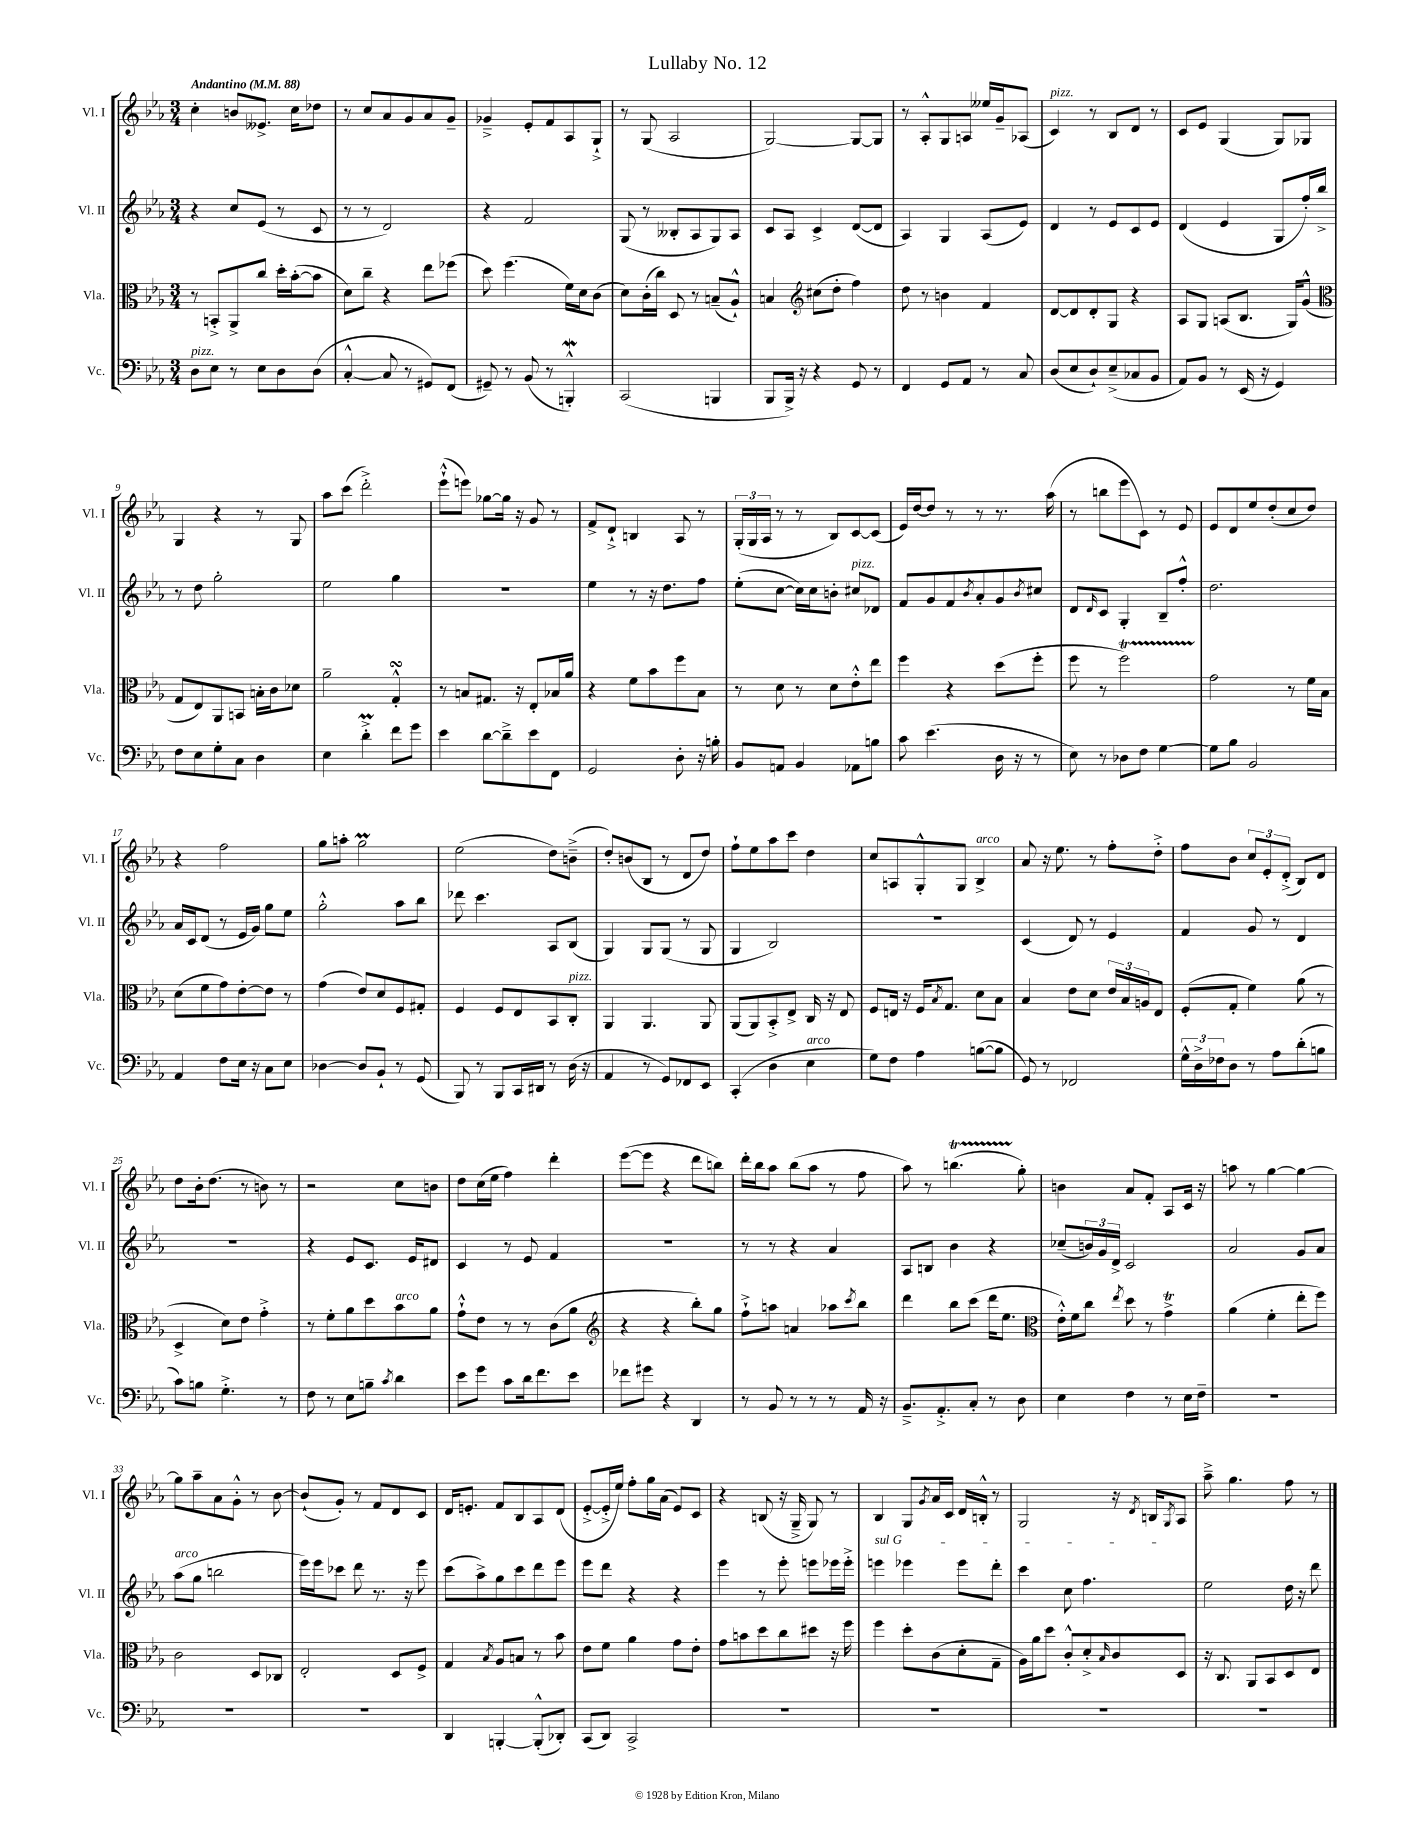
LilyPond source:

\header { title = "Lullaby No. 12" }
<<
\new StaffGroup <<
\new Staff = "s0" \with { instrumentName = "Vl. I" shortInstrumentName = "Vl. I" } {
    \clef treble \key ees \major \numericTimeSignature \time 3/4 \tempo "Andantino" 4 = 88
    c''4-. b'8 eeses'8.-> c''16 des''8 |
    r8 c''8 aes'8 g'8 aes'8 g'8-- |
    ges'4---> ees'8-. f'8 aes8 g8-!-> |
    r8 g8( aes2 |
    g2~) g8~ g8 |
    r8 aes8-.-^ g8 a8 eeses''16 g'16-- aes8( |
    c'4^\markup { \italic "pizz." }) r8 bes8 d'8 r8 |
    c'8 ees'8 g4( g8) ges8 |
    g4 r4 r8 g8 |
    aes''8 c'''8( d'''2-.->) |
    ees'''8-!-^( e'''8) ges''8~ ges''16 r16 g'8 r8 |
    f'8-> d'8-!-> b4 aes8 r8 |
    \tuplet 3/2 { g16-.( g16 aes16 } r8 r8 bes8) c'8~ c'8( |
    ees'16) d''16~ d''8 r8 r8 r8. aes''16( |
    r8 b''8 ees'''8 c'8) r8 ees'8 |
    ees'8 d'8 ees''8 d''8-.( c''8 d''8) |
    r4 f''2 |
    g''8 a''8-. g''2\prall |
    ees''2( d''8) b'8--->( |
    d''8-.) b'8( bes8 r8 d'8 d''8) |
    f''8-! ees''8 aes''8 c'''8 d''4 |
    c''8 a8 g8-.-^ g8 bes4->^\markup { \italic "arco" } |
    aes'8 r16 ees''8. r8 f''8-. d''8-.-> |
    f''8 bes'8 \tuplet 3/2 { c''8 ees'8-. d'8-.->( } bes8) d'8 |
    d''8 bes'16-. d''8.( r8 b'8) r8 |
    r2 c''8 b'8 |
    d''8 c''16( ees''16 f''4) d'''4-. |
    ees'''8~( ees'''8 r4 d'''8 b''8) |
    d'''16-. bes''16 aes''8 bes''8( aes''8 r8 f''8 |
    aes''8) r8 b''4.\startTrillSpan( g''8-.\stopTrillSpan) |
    b'4 aes'8 f'8-. aes8 c'16 r16 |
    a''8 r8 g''4~ g''4~ |
    g''8 aes''8-- aes'8 g'8-.-^ r8 bes'8~ |
    bes'8-!( g'8-.) r8 f'8 d'8 c'8 |
    d'16 e'8.-. f'8 bes8 aes8 d'8( |
    ees'8~-.-> ees'16-.-> ees''16) f''8-. g''16 aes'16( ees'8) c'8 |
    r4 b8( r16 g16---> g8) r8 |
    bes4 g8 \acciaccatura { g'8 } aes'16 c'16 d'16 b16-.-^ r8 |
    g2 r16 \acciaccatura { d'8 } b16 \acciaccatura { g8 } aes8 |
    aes''8---> g''4. f''8 r8 \bar "|." |
}
\new Staff = "s1" \with { instrumentName = "Vl. II" shortInstrumentName = "Vl. II" } {
    \clef treble \key ees \major \numericTimeSignature \time 3/4
    r4 c''8 ees'8( r8 c'8 |
    r8 r8 d'2) |
    r4 f'2 |
    g8( r8 beses8-. aes8 g8) aes8 |
    c'8 aes8 c'4-> d'8~( d'8 |
    aes4) g4 aes8( ees'8) |
    d'4 r8 ees'8 c'8 ees'8 |
    d'4( ees'4 g8 f''16-.) bes''16-> |
    r8 d''8 g''2-. |
    ees''2 g''4 |
    R2. |
    ees''4 r8 r16 d''8. f''8 |
    ees''8-.( c''8~ c''16) c''16 b'8-. cis''8^\markup { \italic "pizz." } des'8 |
    f'8 g'8 f'8 \acciaccatura { bes'8 } aes'8-. g'8 \acciaccatura { bes'8 } cis''8 |
    d'8 \grace { d'16 } c'8 g4-. bes8-- f''8-.-^ |
    d''2. |
    aes'16 c'16 d'8( r8 ees'16 g'16) g''8 ees''8 |
    g''2-.-^ aes''8 bes''8 |
    des'''8 c'''4. aes8 bes8( |
    g4) g8 g8( r8 g8 |
    g4 bes2) |
    R2. |
    c'4( d'8) r8 ees'4 |
    f'4 g'8 r8 d'4 |
    R2. |
    r4 ees'8 c'8. ees'16 dis'8 |
    c'4 r8 ees'8 f'4 |
    R2. |
    r8 r8 r4 aes'4 |
    aes8 b8 bes'4 r4 |
    ces''8--( \tuplet 3/2 { b'16) g'16 d'16-> } c'2 |
    aes'2 g'8 aes'8 |
    aes''8^\markup { \italic "arco" }( g''8 b''2 |
    ees'''16) ees'''16 ces'''8 d'''8 r8. r16 ees'''8 |
    c'''8( aes''8->) g''8 c'''8 d'''8 ees'''8 |
    ees'''8 d'''8 r4 r4 |
    ees'''4 r8 ees'''8-. e'''8 ees'''16 ees'''16-.-> |
    \once \override TextSpanner.bound-details.left.text = \markup { \italic "sul G" } e'''4\startTextSpan ees'''4 ees'''8 d'''8-. |
    c'''4 c''8 f''4.\stopTextSpan |
    ees''2 d''16 r16 d'''8 \bar "|." |
}
\new Staff = "s2" \with { instrumentName = "Vla." shortInstrumentName = "Vla." } {
    \clef alto \key ees \major \numericTimeSignature \time 3/4
    r8 b,8-.-> aes,8-> c''8 d''16-. bes'16~-.( bes'8 |
    d'8) c''8-- r4 ees''8 fes''8( |
    d''8) f''4.( f'16) d'16 c'8( |
    d'8) c'16-.( c''16) d8 r8 b8--( aes8-!-^) |
    b4 \clef treble cis''8( d''8-. f''4) |
    d''8 r8 b'4 f'4 |
    d'8~ d'8 d'8-. g8 r4 |
    aes8 g8 a8( bes8. g16) g'8-^( |
    \clef alto g8 ees8) aes,8 b,8 b16-. c'16 des'8 |
    aes'2-- g4-.-^\turn |
    r8 b8 gis8. r16 ees8-. bes16 aes'16 |
    r4 f'8 bes'8 f''8 bes8 |
    r8 d'8 r8 d'8 ees'8-.-^ ees''8 |
    f''4 r4 d''8( f''8-. |
    f''8 r8 f''2\startTrillSpan) |
    g'2\stopTrillSpan r8 f'16 bes16 |
    d'8( f'8 g'8) ees'8~-. ees'8 r8 |
    g'4( ees'8) d'8 f8 gis8-. |
    f4 f8 ees8 bes,8 c8-.^\markup { \italic "pizz." } |
    aes,4 aes,4. aes,8 |
    aes,8( aes,8) bes,8-.-> ees8-> c16 r16 ees8 |
    f8 e16 r16 f16 \acciaccatura { bes8 } g8. d'8 bes8 |
    bes4 ees'8 d'8 \tuplet 3/2 { ees'16 bes16 a16 } ees8 |
    f8-.( g8-. f'4) aes'8( r8 |
    d4-> d'8) ees'8 g'4-.-> |
    r8 f'8-. aes'8 d''8 bes'8^\markup { \italic "arco" } aes'8 |
    g'8-!-^ ees'8 r8 r8 c'8( aes'8 |
    \clef treble r4 r4 bes''8-.) g''8 |
    f''8-!-> a''8 a'4 aes''8 \acciaccatura { c'''8 } bes''8 |
    d'''4 bes''8 c'''8( d'''16 ees''8. |
    \clef alto ees'16-.-^) f'16 c''8 \acciaccatura { ees''8 } d''8 r8 g'4->\trill |
    aes'4( f'4-. ees''8-. f''8) |
    c'2 d8 ces8 |
    ees2-. d8 f8-> |
    g4 \acciaccatura { bes8 } aes8 b8 r8 bes'8 |
    ees'8 f'8 aes'4 g'8 ees'8-. |
    g'8 b'8 d''8 c''8 dis''8 r16 f''16 |
    f''4 d''8-. c'8( d'8-. g8-- |
    aes16) aes'16 d''8 c'8-.-^ d'8-.-> \grace { bes16 } c'8 d8 |
    r16 c8. aes,8 bes,8 d8 ees8 \bar "|." |
}
\new Staff = "s3" \with { instrumentName = "Vc." shortInstrumentName = "Vc." } {
    \clef bass \key ees \major \numericTimeSignature \time 3/4
    d8^\markup { \italic "pizz." } ees8 r8 ees8 d8 d8( |
    c4~-.-^ c8 r8 gis,8) f,8( |
    gis,8--) r8 bes,8( r8 b,,4-.-^\mordent) |
    c,2( b,,4 |
    bes,,8 bes,,16->) r16 r4 g,8 r8 |
    f,4 g,8 aes,8 r8 c8 |
    d8( ees8 d8-!) ees8--->( ces8 bes,8 |
    aes,8) bes,8 r8 ees,16( r16 g,4) |
    f8 ees8 g8-. c8 d4 |
    ees4 d'4-.->\prall f'8 g'8 |
    ees'4 d'8~ d'8---> ees'8 f,8 |
    g,2 d8-. r16 b16-. |
    bes,8 a,8 bes,4 aes,8 b8 |
    c'8 ees'4.( d16 r16 r8 |
    ees8) r8 des8 f8 g4~ |
    g8 bes8 bes,2 |
    aes,4 f8 ees16 r16 c8 ees8 |
    des4~ des8 bes,8-! r8 g,8( |
    bes,,8) r8 bes,,8 c,16 dis,16 r8 d16( r16 |
    aes,4 r8 g,8) fes,8 ees,8 |
    c,4-.( d4 ees4^\markup { \italic "arco" } |
    g8) f8 aes4 b8~( b8 |
    g,8) r8 fes,2 |
    \tuplet 3/2 { g16-^ d16-> fes16 } d8 r8 aes8 d'8-.( b8 |
    c'8) b8 g4.-.-> r8 |
    f8 r8 ees8 b8-- \acciaccatura { c'8 } d'4 |
    ees'8 g'8 c'8 d'16 f'8. ees'8 |
    fes'8 gis'8 r4 d,4 |
    r8 bes,8 r8 r8 r8 aes,16 r16 |
    bes,8.---> aes,8.-.-> c8-. r8 d8 |
    ees4 f4 r8 ees16 f16-- |
    R2. |
    R2. |
    R2. |
    d,4 b,,4~-. b,,8-.-^( des,8-.) |
    c,8( d,8) c,2-> |
    R2. |
    R2. |
    R2. |
    R2. \bar "|." |
}
>>
>>
